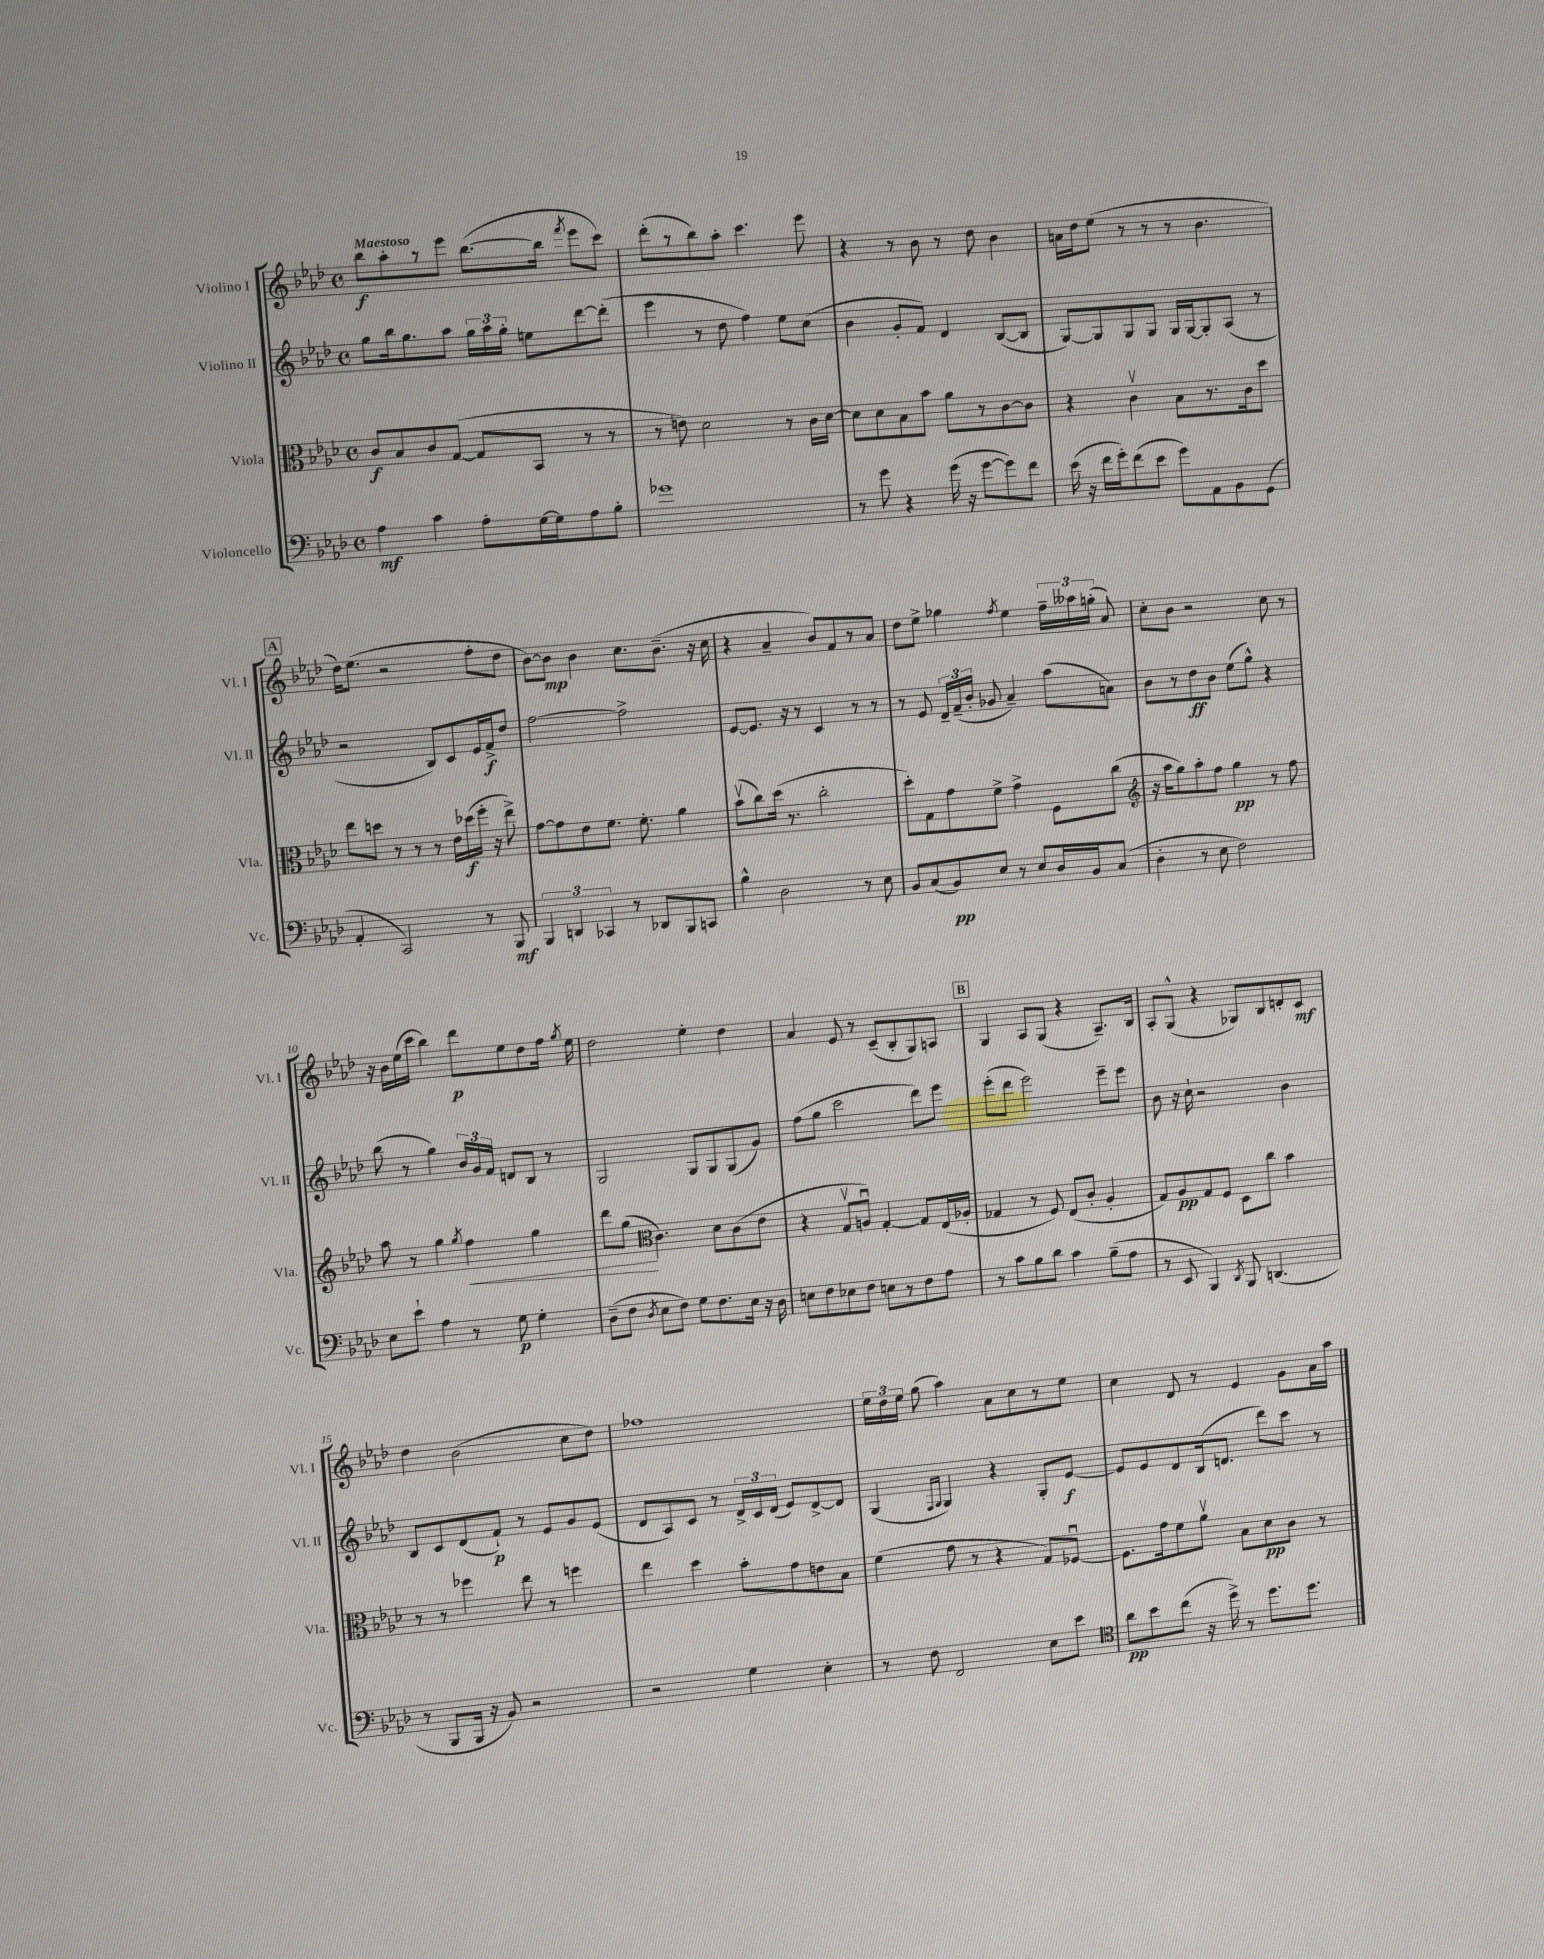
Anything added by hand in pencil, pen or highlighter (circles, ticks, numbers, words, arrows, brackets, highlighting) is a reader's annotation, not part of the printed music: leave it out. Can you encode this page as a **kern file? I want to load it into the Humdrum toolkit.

**kern	**dynam	**kern	**dynam	**kern	**dynam	**kern	**dynam
*part4	*part4	*part3	*part3	*part2	*part2	*part1	*part1
*staff4	*staff4	*staff3	*staff3	*staff2	*staff2	*staff1	*staff1
*I"Violoncello	*	*I"Viola	*	*I"Violino II	*	*I"Violino I	*
*I'Vc.	*	*I'Vla.	*	*I'Vl. II	*	*I'Vl. I	*
*clefF4	*	*clefC3	*	*clefG2	*	*clefG2	*
*k[b-e-a-d-]	*	*k[b-e-a-d-]	*	*k[b-e-a-d-]	*	*k[b-e-a-d-]	*
*M4/4	*	*M4/4	*	*M4/4	*	*M4/4	*
*met(c)	*	*met(c)	*	*met(c)	*	*met(c)	*
=1	=1	=1	=1	=1	=1	=1	=1
!	!	!	!	!	!	!LO:TX:a:B:t=Maestoso	!
4A-\	mf	8c/L	f	8gg\L	.	8bb-\L	f
.	.	8B-/	.	16bb-\k	.	8aa-'\	.
.	.	.	.	8.gg\	.	.	.
4c\	.	8c/	.	.	.	8r	.
.	.	([8G/J	.	8aa-\J	.	8eee-\J	.
8A-'\L	.	8G/L]	.	24gg\LL	.	([8.bb-\L	.
.	.	.	.	24aa-\	.	.	.
.	.	.	.	24gg'\JJ	.	.	.
[16G\L	.	8BB-/J	.	8een\L	.	.	.
16G\J]	.	.	.	.	.	16bb-\Jk]	.
.	.	.	.	.	.	8qfff/	.
8A-\	.	8r	.	[8ddd-\	.	8eee-\L	.
8B-'\J	.	8r	.	(8ddd-'\J]	.	8ccc\J)	.
=2	=2	=2	=2	=2	=2	=2	=2
1g-X	.	8r	.	4eee-\	.	(8ddd-'\L	.
.	.	8en\)	.	.	.	8r	.
.	.	2d-\	.	8r	.	8bb-\)	.
.	.	.	.	8dd-\	.	8aa-'\J	.
.	.	.	.	4ff\)	.	4.ccc\	.
.	.	8r	.	8ee-\L	.	.	.
.	.	16c\LL	.	(8cc\J	.	8eee-\	.
.	.	[16d-\JJ	.	.	.	.	.
=3	=3	=3	=3	=3	=3	=3	=3
8r	.	8d-\L]	.	4b-\	.	4r	.
8g\	.	8d-\	.	.	.	.	.
4r	.	8B-\	.	8g'/L	.	8r	.
.	.	8b-\J	.	8f/J)	.	8b-\	.
(16g\	.	8a-\L	.	4d-/	.	8r	.
16r	.	.	.	.	.	.	.
[8g\L	.	8r	.	.	.	8dd-\	.
8g\])	.	[8c\	.	([8B-/L	.	4b-\	.
8f\J	.	8c\J]	.	8B-/J]	.	.	.
=4	=4	=4	=4	=4	=4	=4	=4
(16e-\	.	4r	.	[8G/L)	.	16an\LL	.
16r	.	.	.	.	.	16dd-\J	.
16f\LL	.	.	.	8G/]	.	(8ee-\J	.
16g'\J)	.	.	.	.	.	.	.
(8f\	.	4cv\	.	8G/	.	8r	.
8e-\J	.	.	.	8G/J	.	8r	.
8g\L)	.	8B-\L	.	16G/LL	.	8r	.
.	.	.	.	[16G/J	.	.	.
8AA-\	.	8.r	.	8G'/]	.	4.b-\	.
8BB-\	.	.	.	(8A-/J	.	.	.
.	.	16c\k	.	.	.	.	.
(8GG\J	.	8dd-\J	.	8r	.	.	.
!!LO:LB:g=z
!!LO:REH:place=s1:t=A
=5	=5	=5	=5	=5	=5	=5	=5
4AA-'/	.	8ee-\L	.	2r	.	16dd-\KL)	.
.	.	.	.	.	.	(8.ee-\J	.
.	.	8ddn\J	.	.	.	.	.
2CC/)	.	8r	.	.	.	2r	.
.	.	8r	.	.	.	.	.
.	.	8r	.	8B-/L)	.	.	.
.	.	16e-\LL	.	8c/	.	.	.
.	.	(16dd-X\	f	.	.	.	.
8r	.	16ff'\JJ	.	16e-/L	.	8ff'\L	.
.	.	16r	.	16f^/J	f	.	.
8BBB-/	mf	8ee-^\)	.	8dd-/J	.	8dd-\J	.
=6	=6	=6	=6	=6	=6	=6	=6
6BBB-/	.	[8g\L	.	[2ff\	.	[8b-\L)	.
.	.	8g\]	.	.	.	8b-\J]	mp
6DDn/	.	.	.	.	.	.	.
.	.	8e-\	.	.	.	4b-\	.
6CC-X/	.	.	.	.	.	.	.
.	.	8.f\J	.	.	.	.	.
8r	.	.	.	2ff^\]	.	8.cc\L	.
.	.	8.f'\	.	.	.	.	.
8DD-X/L	.	.	.	.	.	.	.
.	.	.	.	.	.	(8.b-~\J	.
8BBB-/	.	4a-\	.	.	.	.	.
8CCn/J	.	.	.	.	.	16r	.
.	.	.	.	.	.	16cc\	.
=7	=7	=7	=7	=7	=7	=7	=7
4B-^^\	.	(8b-v\L	.	[8e-/L	.	4r	.
.	.	8cc\)	.	8.e-/J]	.	.	.
2D-\	.	(16dd-\Jk	.	.	.	4a-~/	.
.	.	8.r	.	16r	.	.	.
.	.	.	.	8r	.	.	.
.	.	2cc'\	.	4c/	.	8b-/L)	.
.	.	.	.	.	.	8f/	.
8r	.	.	.	8r	.	8r	.
8E-\	.	.	.	8r	.	8a-/J	.
=8	=8	=8	=8	=8	=8	=8	=8
8BB-/L	.	8dd-'\L)	.	8r	.	8dd-\L	.
(8C/	.	8G\	.	8e-/	.	8ee-^\J	.
8BB-/)	pp	8g\	.	24d-~/LL	.	4gg-X\	.
.	.	.	.	(24f~/	.	.	.
.	.	.	.	24b-'/JJ	.	.	.
8E-/J	.	8f^\J	.	8g-X/	.	.	.
.	.	.	.	.	.	8qff/	.
8r	.	4g^\	.	4a-~/)	.	4ee-\	.
8E-/L	.	.	.	.	.	.	.
16D-/L	.	8F\L	.	(8aa-\L	.	24ff~\LL	.
.	.	.	.	.	.	24aa--X\	.
16BB-/J	.	.	.	.	.	.	.
.	.	.	.	.	.	(24ggn'\JJ	.
(8C/J	.	(8cc\J	.	8an\J)	.	8a-/)	.
=9	=9	=9	=9	=9	=9	=9	=9
*	*	*clefG2	*	*	*	*	*
4D-'\	.	16r	.	8b-\L	.	8cc'\L	.
.	.	16aa-\KL	.	.	.	.	.
.	.	8gg\)	.	8r	.	8b-\J	.
8r	.	8aa-'\	.	8dd-\	ff	2r	.
8E-\	.	8ff\J	.	8b-\J	.	.	.
2F\)	.	4gg\	pp	(8ee-\L	.	.	.
.	.	.	.	8gg^^\J)	.	.	.
.	.	8r	.	4r	.	8cc\	.
.	.	8ff\	.	.	.	8r	.
!!LO:LB:g=z
=10	=10	=10	=10	=10	=10	=10	=10
8E-\L	.	8aa-\	.	(8bb-\	.	16r	.
.	.	.	.	.	.	16b-\LL	.
8e-`\J	.	8r	.	8r	.	(16ee-\	.
.	.	.	.	.	.	16ccc\JJ	.
4A-\	.	4gg\	.	4gg\)	.	4bb-\)	.
.	.	8qgg/	.	.	.	.	.
!	!	!	!LO:HP:b	!	!	!	!
8r	.	4ff\	<	24b-/LL	.	8ddd-\L	p
.	.	.	.	24g/	.	.	.
.	.	.	.	24f/JJ	.	.	.
8G\	p	.	.	8dn/L	.	8ee-\	.
4G'\	.	4gg\	.	8B-/J	.	8dd-\	.
.	.	.	.	8r	.	16ff\Jk	.
.	.	.	.	.	.	8qgg/	.
.	.	.	.	.	.	16ee-\	.
=11	=11	=11	=11	=11	=11	=11	=11
(8D-~\L	.	8ddd-\L	.	2G/	.	2dd-\	.
8F\J	.	(8gg\J	.	.	.	.	.
8qD-/	.	.	.	.	.	.	.
*	*	*clefC3	*	*	*	*	*
8E-\L	.	4.c\)	[	.	.	.	.
8F\J)	.	.	.	.	.	.	.
8G\L	.	.	.	8G/L	.	4ee-'\	.
8.F\	.	8d-\L	.	8G/	.	.	.
.	.	(8c\	.	(8G/	.	4dd-\	.
16E-\Jk	.	.	.	.	.	.	.
16r	.	8e-\J	.	8g/J)	.	.	.
16D-\	.	.	.	.	.	.	.
=12	=12	=12	=12	=12	=12	=12	=12
8En\L	.	4r	.	(8ff\L	.	4a-/	.
8F\	.	.	.	8gg\J	.	.	.
8E-X\	.	8Gv/L	.	2ccc\	.	8e-/	.
8F\J	.	8Anu/J)	.	.	.	8r	.
8En\L	.	[4G'/	.	.	.	(8c~/L	.
8r	.	.	.	.	.	8B-'/	.
8F\	.	8G/L]	.	8ddd-\L)	.	8G/)	.
8A-\J	.	(16E-/L	.	8eee-\J	.	8An/J	.
.	.	16A-X'/JJ	.	.	.	.	.
!!LO:REH:place=s1:t=B
=13	=13	=13	=13	=13	=13	=13	=13
8r	.	4G-X/	.	(8eee-'\L	.	4G/	.
8c\L	.	.	.	8ddd-\J	.	.	.
8B-\	.	8r	.	2eee-\)	.	8A-/L	.
8d-\J	.	8F/)	.	.	.	(8G/J	.
4c\	.	(8E-/L	.	.	.	4r	.
.	.	8c'/J	.	.	.	.	.
(8B-~\L	.	4A-'/	.	8eee-~\L	.	8.A-~/L)	.
8A-\J	.	.	.	8eee-\J	.	.	.
.	.	.	.	.	.	16B-/Jk	.
=14	=14	=14	=14	=14	=14	=14	=14
8r	.	8G/L)	.	8b-\	.	8A-'/L	.
8EE-/	.	8A-/	pp	16r	.	(8G^^/J	.
.	.	.	.	16cc`\	.	.	.
4BBB-/)	.	8G/	.	2r	.	4r	.
.	.	8F/J	.	.	.	.	.
8qDD-/	.	.	.	.	.	.	.
8BBB-/	.	8D-\L	.	.	.	8G-X/L)	.
(4.DDn/	.	8cc\J	.	.	.	8B-/	.
.	.	4b-\	.	4b-\	.	8dn'/	.
.	.	.	.	.	.	8c/J	mf
!!LO:LB:g=z
=15	=15	=15	=15	=15	=15	=15	=15
8r	.	8r	.	8B-/L	.	4dd-\	.
8BBB-/L	.	8r	.	8c/	.	.	.
16BBB-/Jk	.	4ff-X\	.	(8d-/	.	(2b-\	.
16r	.	.	.	.	.	.	.
8BB-/)	.	.	.	8f`/J)	p	.	.
2r	.	8ee-\	.	8r	.	.	.
.	.	8r	.	8e-/L	.	.	.
.	.	4ffn\	.	8g/	.	8cc\L	.
.	.	.	.	(8e-/J	.	8dd-\J)	.
=16	=16	=16	=16	=16	=16	=16	=16
2r	.	4ee-\	.	8d-/L	.	1ff-X	.
.	.	.	.	8A-/)	.	.	.
.	.	4dd-\	.	8c/J	.	.	.
.	.	.	.	8r	.	.	.
4G\	.	8b-'\L	.	24d-^/LL	.	.	.
.	.	.	.	24c/	.	.	.
.	.	.	.	(24d-/JJ	.	.	.
.	.	8g\	.	8e-/L)	.	.	.
4E-'\	.	8en\	.	[8d-^/	.	.	.
.	.	8B-\J	.	8d-/J]	.	.	.
=17	=17	=17	=17	=17	=17	=17	=17
8r	.	(4f\	.	(4G/	.	24ee-\LL	.
.	.	.	.	.	.	24dd-\	.
.	.	.	.	.	.	24ee-\JJ	.
8F\	.	.	.	.	.	(8gg\	.
.	.	.	.	16qqF/LL	.	.	.
.	.	.	.	16qqG/JJ	.	.	.
2FF/	.	8g\	.	4G/)	.	4aa-\)	.
.	.	8r	.	.	.	.	.
.	.	4r	.	4r	.	8a-\L	.
.	.	.	.	.	.	8cc\	.
8E-\L	.	8G/L)	.	8G'/L	.	8r	.
8e-\J	.	[8F-Xu/J	.	[8e-/J	f	8ee-\J	.
=18	=18	=18	=18	=18	=18	=18	=18
*clefC4	*	*	*	*	*	*	*
8a-\L	pp	8.F-\L]	.	8e-/L]	.	4cc\	.
8b-\	.	.	.	8e-/	.	.	.
.	.	16g\k	.	.	.	.	.
(8cc\J	.	8f\	.	8d-/	.	8d-/	.
16r	.	8a-v\J	.	(16B-/k	.	8r	.
16dd-^\)	.	.	.	8.dn/J	.	.	.
8r	.	8B-\L	.	.	.	4e-/	.
8.dd-\L	.	8d-\	pp	8ddd-\L)	.	.	.
.	.	8c\J	.	8ccc\J	.	8g\L	.
8.dd-\J	.	.	.	.	.	.	.
.	.	8r	.	8r	.	16a-\L	.
.	.	.	.	.	.	16aa-\JJ	.
==	==	==	==	==	==	==	==
*-	*-	*-	*-	*-	*-	*-	*-
